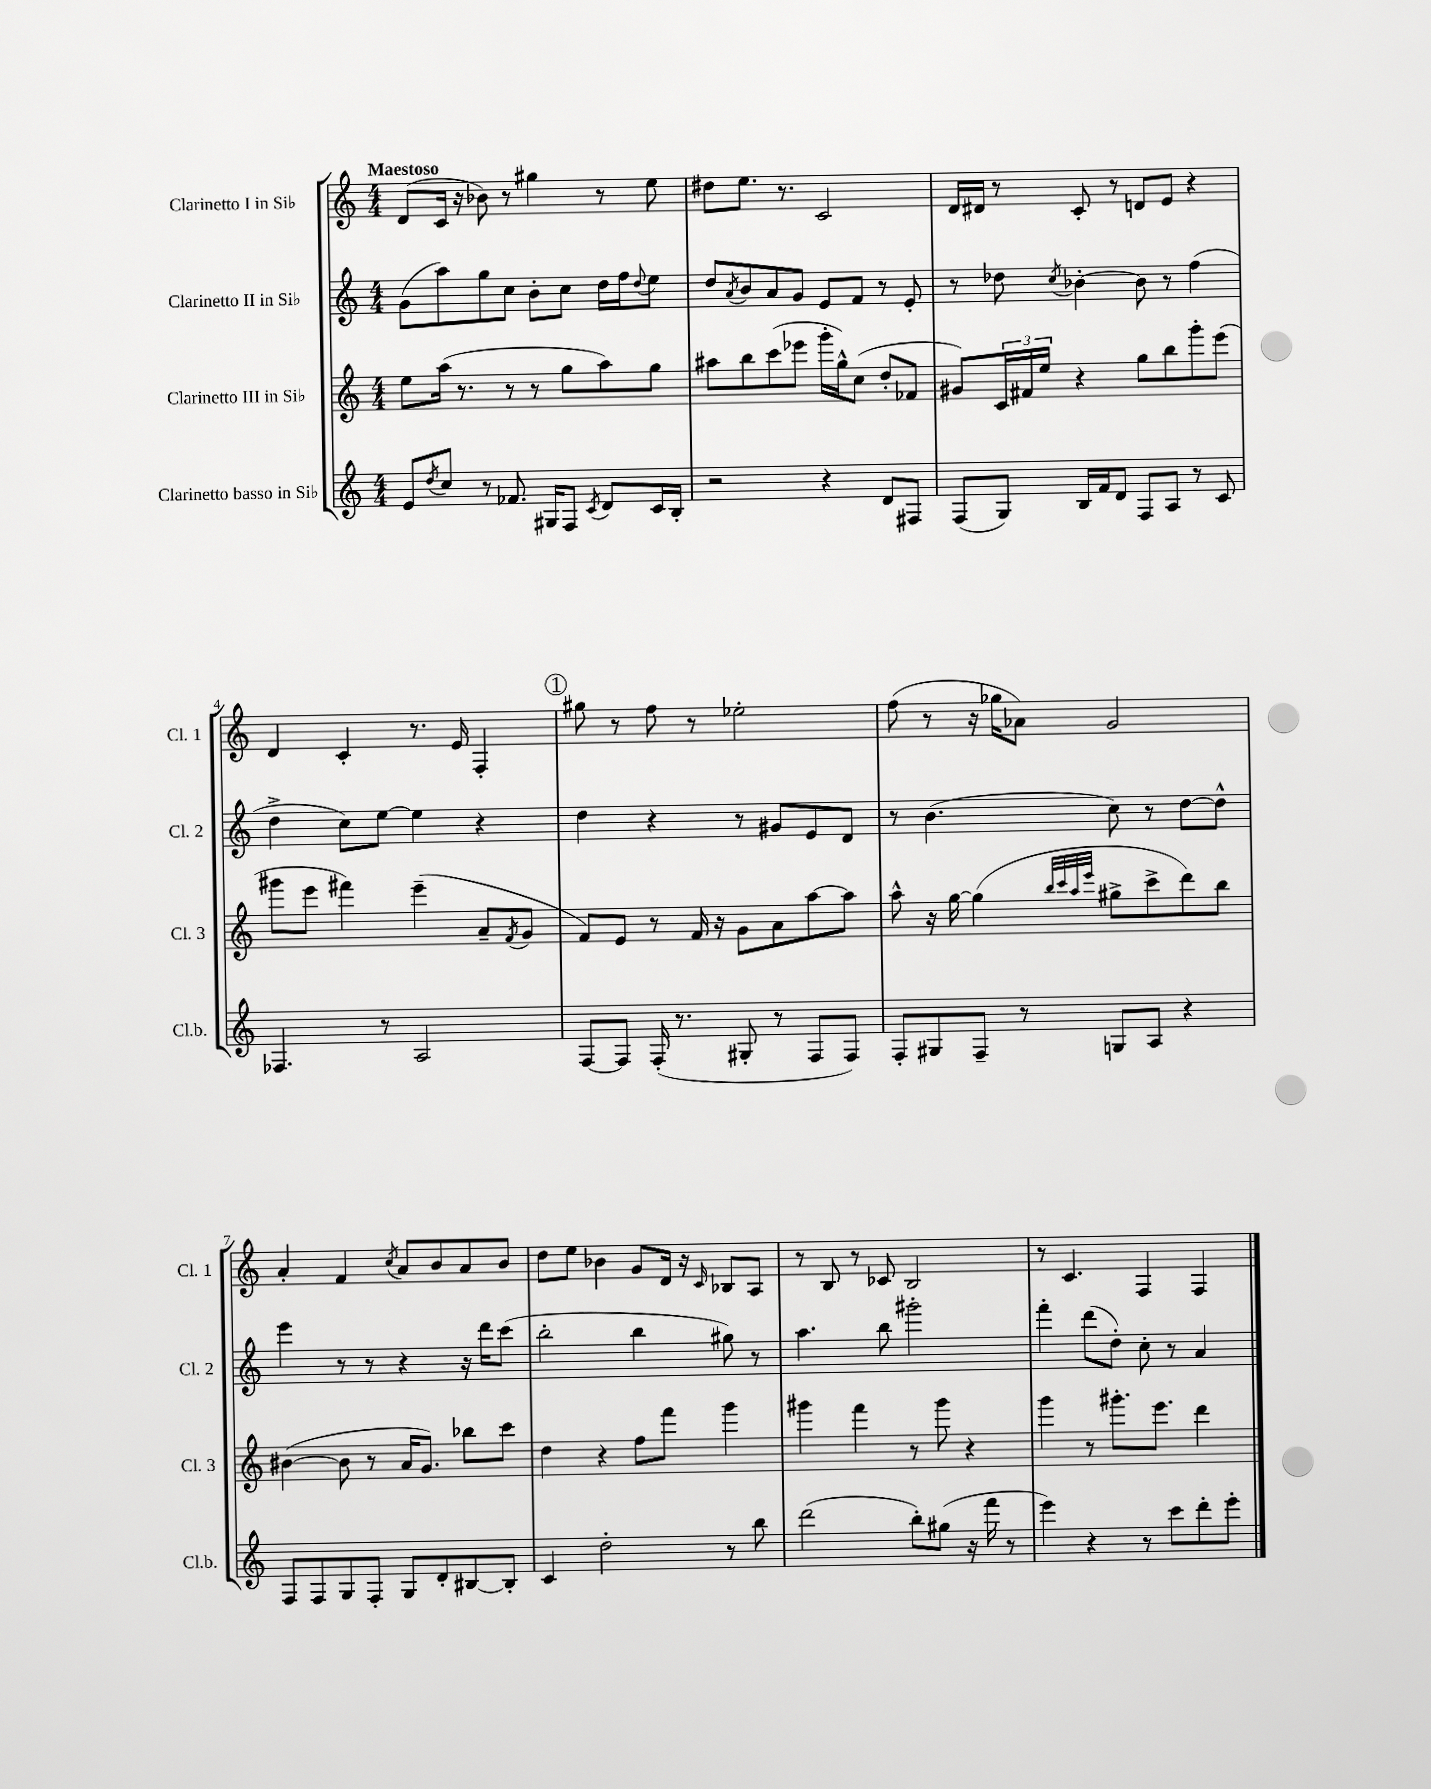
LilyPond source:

<<
\new StaffGroup <<
\new Staff = "s0" \with { instrumentName = "Clarinetto I in Sib" shortInstrumentName = "Cl. 1" } {
    \clef treble \key c \major \numericTimeSignature \time 4/4 \tempo "Maestoso"
    d'8( c'16 r16 bes'8) r8 gis''4 r8 e''8 |
    dis''8 e''8. r8. c'2 |
    d'16 dis'16 r8 c'8-. r8 d'8 e'8 r4 |
    d'4 c'4-. r8. e'16 f4-. |
    \mark \markup { \circle "1" } gis''8 r8 f''8 r8 ees''2-. |
    f''8( r8 r16 ges''16 aes'8) g'2 |
    a'4-. f'4 \acciaccatura { c''8 } a'8 b'8 a'8 b'8 |
    d''8 e''8 bes'4 g'8 d'16 r16 \grace { c'16 } bes8 a8 |
    r8 b8 r8 ces'8 b2 |
    r8 c'4. f4 f4 \bar "|." |
}
\new Staff = "s1" \with { instrumentName = "Clarinetto II in Sib" shortInstrumentName = "Cl. 2" } {
    \clef treble \key c \major \numericTimeSignature \time 4/4
    g'8( a''8) g''8 c''8 b'8-. c''8 d''16 f''16 \appoggiatura { d''8 } e''8 |
    d''8 \acciaccatura { a'8 } b'8 a'8 g'8 e'8 f'8 r8 e'8-. |
    r8 des''8 \acciaccatura { c''8 } bes'4~-. bes'8 r8 f''4( |
    d''4-> c''8) e''8~ e''4 r4 |
    \mark \markup { \circle "1" } d''4 r4 r8 gis'8 e'8 d'8 |
    r8 b'4.( c''8) r8 d''8~ d''8-^ |
    e'''4 r8 r8 r4 r16 d'''16 c'''8( |
    b''2-. b''4 gis''8) r8 |
    a''4. b''8 gis'''2-. |
    f'''4-. d'''8( d''8-.) c''8-. r8 a'4 \bar "|." |
}
\new Staff = "s2" \with { instrumentName = "Clarinetto III in Sib" shortInstrumentName = "Cl. 3" } {
    \clef treble \key c \major \numericTimeSignature \time 4/4
    e''8 a''16( r8. r8 r8 g''8 a''8) g''8 |
    ais''8 b''8 c'''8( ees'''8 g'''16-. g''16-^) c''8( d''8-. fes'8 |
    gis'8) \tuplet 3/2 { c'16 fis'16 e''16 } r4 g''8 b''8 g'''8-. e'''8( |
    gis'''8 e'''8 fis'''4) e'''4--( a'8-- \acciaccatura { f'8 } g'8 |
    \mark \markup { \circle "1" } f'8) e'8 r8 f'16 r16 g'8 a'8 a''8~ a''8 |
    a''8-^ r16 g''16~ g''4( \grace { b''32 c'''32 a''32 e'''32 } gis''8-> c'''8-> d'''8) b''8 |
    bis'4~( bis'8 r8 a'16 g'8.) bes''8 c'''8 |
    d''4 r4 f''8 f'''8 g'''4 |
    gis'''4 f'''4 r8 gis'''8 r4 |
    g'''4 r8 gis'''8.-. e'''8. d'''4 \bar "|." |
}
\new Staff = "s3" \with { instrumentName = "Clarinetto basso in Sib" shortInstrumentName = "Cl.b." } {
    \clef treble \key c \major \numericTimeSignature \time 4/4
    e'8 \acciaccatura { d''8 } c''8 r8 fes'8. gis16 f8 \acciaccatura { c'8 } d'8 c'16 b16-. |
    r2 r4 d'8 fis8 |
    f8( g8) b16 f'16 d'8 f8 a8 r8 c'8 |
    fes4. r8 a2 |
    \mark \markup { \circle "1" } f8~ f8 f16-.( r8. gis8-. r8 f8 f8) |
    f8-. gis8 f8-- r8 g8 a8 r4 |
    f8 f8 g8 f8-. g8 d'8-. bis8~ bis8-. |
    c'4 d''2-. r8 b''8 |
    d'''2( b''8-.) gis''8( r16 f'''16 r8 |
    e'''4) r4 r8 c'''8 d'''8-. e'''8-. \bar "|." |
}
>>
>>
